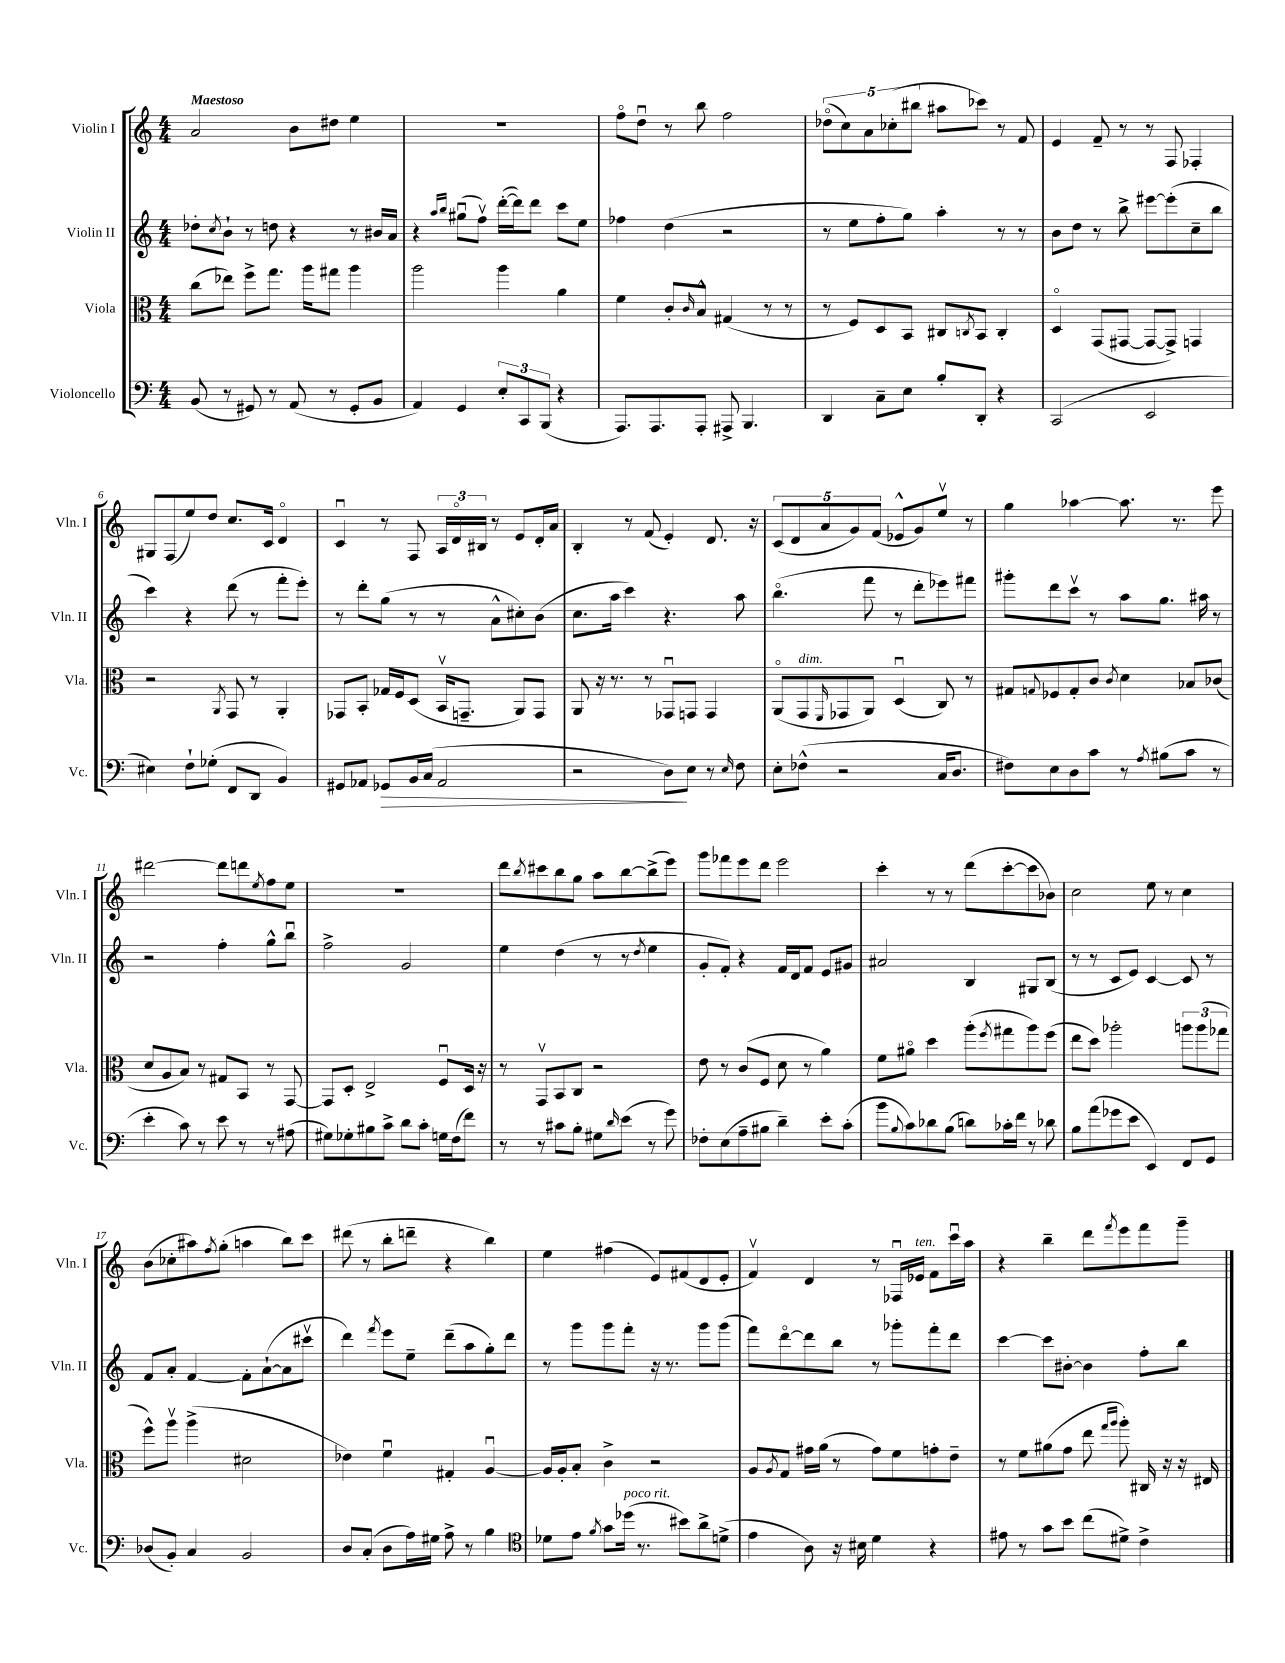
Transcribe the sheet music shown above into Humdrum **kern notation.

**kern	**kern	**kern	**kern
*staff4	*staff3	*staff2	*staff1
*clefF4	*clefC3	*clefG2	*clefG2
*k[]	*k[]	*k[]	*k[]
*M4/4	*M4/4	*M4/4	*M4/4
(8BB/	(8cc\L	8dd-'\L	2a/
.	.	8qcc/	.
8r	8ee-\J)	8b`\J	.
8GG#/)	8ff^\L	8r	.
8r	8.gg\J	8dd\	.
(8AA/	.	4r	8b\L
.	16aa\LK	.	.
8r	8gg#\J	.	8dd#\J
8GG#'/L	4aa\	8r	4ee\
8BB/J	.	16b#/LL	.
.	.	16a/JJ	.
=	=	=	=
4AA/)	2aa\	4r	1r
.	.	16qqaa/LL	.
.	.	16qqbb/JJ	.
4GG/	.	(8gg#u\L	.
.	.	8ffv\J)	.
12E'/L	4aa\	([16ddd'\LL	.
.	.	16ddd\]J)	.
12CC/	.	.	.
.	.	8ddd\J	.
(12BBB/J	.	.	.
4r	4a\	8ccc\L	.
.	.	8ee\J	.
=	=	=	=
8.AAA/L)	4f\	4ff-\	8ffo\L
.	.	.	8ddu\J
8.AAA/	.	.	.
.	8c'/L	(4dd\	8r
.	16qqc/	.	.
8AAA'/J	8B^^/J	.	8bb\
8AAA#^/	(4G#/	2r	2ff\
4.BBB/	.	.	.
.	8r	.	.
.	8r	.	.
=	=	=	=
4DD/	8r	8r	(10dd-o\L
.	.	.	10cc\)
.	8F/L)	8ee\L	.
.	.	.	10a\
8C~\L	8D/	8ff'\	.
.	.	.	(10cc-'\
8E\J	8BB/J	8gg\J)	.
.	.	.	10bb#\J
8B'/L	8C#/L	4aa'\	8aa#\L
.	8qC/	.	.
8DD'/J	8BB/J	.	8ccc-\J)
4r	4C'/	8r	8r
.	.	8r	8f/
=	=	=	=
(2CC/	4Do/	8b\L	4e/
.	.	8dd\J	.
.	(8GG/L	8r	8f~/
.	[8GG#/J	8bb^\	8r
2EE/	8GG#/_L	[8eee#\L	8r
.	8GG#^/]J)	(8eee#'\]	8F/
.	4GG/	8cc~\	4F-'/
.	.	8bb\J	.
=	=	=	=
4E#\)	2r	4ccc\)	8G#/L
.	.	.	(8F/
8F`\L	.	4r	8ee/)
(8G-'\J	.	.	8dd/J
.	8qAA/	.	.
8FF/L	8GG/	(8ddd\	8.cc/L
8DD/J	8r	8r	.
.	.	.	16c/Jk
4BB/)	4AA'/	8fff'\L	4do/
.	.	8eee'\J)	.
=	=	=	=
8GG#/L	8GG-/L	8r	4cu/
8AA-/J	8BB'/J	8ddd'\L	.
8GG-/L	16G-/LL	(8gg\J	8r
.	16F/J	.	.
16BB/L	(8D/J	8r	8F/
(16C/JJ	.	.	.
2AA-/	16BBv/LK	8r	24A/LL
.	.	.	24do/
.	8.GG~/J	.	.
.	.	.	24B#/JJ
.	.	8a^^\L	8r
.	8AA/L)	8cc#'\)	8e/L
.	8GG/J	(8b\J	16d'/L
.	.	.	16a/JJ
=	=	=	=
2r	8AA/	8.cc\L	4B'/
.	16r	.	.
.	8.r	16aa\Jk	.
.	.	4ccc\)	8r
.	8r	.	(8f/
8D\L)	8GG-u/L	4.r	4e'/)
8E\J	8GG/J	.	.
8r	4GG/	.	8.d/
16qqE/	.	.	.
8F\	.	8aa\	.
.	.	.	16r
=	=	=	=
8E'\L	(8AAo/L	(4.bbo\	(10c/L
.	.	.	10d/
(8F-^^\J	8GG/	.	.
.	.	.	10a/
.	16qqFF/	.	.
2r	8GG-/	.	.
.	.	.	10g/)
.	8AA/J)	8fff\	.
.	.	.	(10f/J
.	(4Du/	8r	8e-^^/L
.	.	8ddd'\L	8g/)
16C/LK	8C/)	8eee-\)	8eev/J
8.D/J	.	.	.
.	8r	8fff#\J	8r
=	=	=	=
8F#\L)	8G#/L	8ggg#'\L	4gg\
.	8qqG/	.	.
8E\	8F-/	8ddd\	.
8D\	8G'/	8cccv\J	[4aa-\
8c\J	8c/J	8r	.
.	8qc/	.	.
8r	4d\	8aa\L	8.aa-\]
8qA/	.	.	.
(8B#\L	.	8.gg\J	.
.	.	.	8.r
8c\J	8B-/L	.	.
.	.	16aa#\	.
8r	(8c-/J	8r	8eee\
=	=	=	=
4e'\	8d/L	2r	[2ddd#\
.	8A/	.	.
8c\)	8B/J)	.	.
8r	8r	.	.
8e\	8G#/L	4ff'\	8ddd#\]L
8r	8BB/J	.	8ddd\
.	.	.	8qee/
8r	8r	8gg^^\L	8ff\
(8A#\	[8GG/	8bbu\J	8ee\J
=	=	=	=
8G#\L)	8GG/]L	2ff^\	1r
8G-'\	8D'/J	.	.
8B#\	2E^/	.	.
8c^\J	.	.	.
8d\L	.	2g/	.
8c'\J	.	.	.
16G\LL	8Fu/L	.	.
(16F\J	.	.	.
8f\J)	16D/Jk	.	.
.	16r	.	.
=	=	=	=
8r	8r	4ee\	8ddd\L
.	.	.	8qbb/
8r	8GGv/L	.	8ccc#\
8c#\L	8BB/	(4dd\	8bb\
8B'\J	8C/J	.	8gg\J
8G#\L	2r	8r	8aa\L
16qqd/	.	.	.
(8e\J	.	8r	[8bb\
.	.	8qdd/	.
8r	.	4ee\	(8bb^\]
8g\)	.	.	8eee\J)
=	=	=	=
8F-'\L	8e\	8g'/L	8ggg\L
(8E\	8r	8f'/J)	8fff-\
8A~\	(8c/L	4r	8eee\
8B#\J	8F/J	.	8ddd\J
4d~\)	8d\	16f/LL	2eee\
.	.	16d/J	.
.	8r	8f/J	.
8e'\L	4a\)	8e/L	.
(8c'\J	.	8g#/J	.
=	=	=	=
8b\L	8f\L	2a#/	4ccc'\
8qqB/	.	.	.
8c\)	8a#o\J	.	.
8d-\	4dd\	.	8r
(8B\J	.	.	8r
8d\L)	(8aa'\L	4B/	(8ddd\L
.	8qff/	.	.
16c-'\L	8gg#\	.	[8ccc'\
16f\JJ	.	.	.
8r	8aa\)	8G#/L	8ccc\]
8d-\	(8ff\J	(8B/J	8b-\J)
=	=	=	=
8B\L	8ee\L	8r	2cc\
(8a\	8dd\J)	8r	.
8g-\	2aa-'\	8c/L	.
8e\J	.	8e/J)	.
4EE/)	.	[4c/	8ee\
.	.	.	8r
8FF/L	12aa\L	8c/]	4cc\
.	(12aa\	.	.
8GG/J	.	8r	.
.	12gg-\J	.	.
=	=	=	=
(8D-/L	8ff^^\L)	8f/L	(8b\L
8BB'/J)	8aav\J	8a'/J	8cc-'\
4C/	(4aa^\	[4f/	8aa#\)
.	.	.	8qff/
.	.	.	(8gg'\J
2BB/	2d#\	8f'\]L	4aa\
.	.	([8a`\	.
.	.	8a\]	8bb\L)
.	.	8ccc#v\J	8ccc\J
=	=	=	=
8D/L	4e-\)	4ddd\)	(8ddd#\
(8C'/J	.	.	8r
.	.	8qfff/	.
8D\L	4fu\	8eee\L	8bb'\L
16A\L)	.	8ee~\J	8ddd~\J
16G#\JJ	.	.	.
8A^\	4G#'/	(8ddd~\L	4r
8r	.	8aa\	.
4B\	[4Au/	8gg'\)	4bb\)
.	.	8ddd\J	.
=	=	=	=
*clefC4	*	*	*
8d-\L	16A/]LL	8r	4ee\
.	16A'/J	.	.
8e\J	8B'/J	8ggg\L	.
8qf/	.	.	.
8g\L	4c^\	8ggg\	(4ff#\
(16dd-\Jk	.	8fff'\J	.
8.r	.	.	.
.	2r	16r	8e/L)
.	.	8.r	.
8b#\L)	.	.	(8f#/
8a^\	.	8ggg\L	8d/
(8d^\J	.	(8ggg\J	8e'/J
=	=	=	=
4e\	8A/L	8fff\L)	4fv/)
.	8qA/	.	.
.	8G/J	[8dddo\	.
8A\)	16g#\LL	8ddd\]	4d/
.	(16a\JJ	.	.
16r	8r	8bb\J	.
16B#\	.	.	.
4d\	8g#\L)	8r	8r
.	8f\	8ggg-'\L	16F-u/LL
.	.	.	16e-/JJ
4r	8g'\	8fff'\	8f\L
.	8e~\J	8ddd\J	16cccu\L
.	.	.	16aa\JJ
=	=	=	=
8e#\	8r	[4ccc\	4r
8r	8f\L	.	.
8g\L	(8a#\	8ccc\]L	4bb~\
8b\J	8g\J	[8b#'\J	.
(8cc\L	8ee\	4b#\]	8ddd\L
.	16qqgg/LL	.	.
.	16qqaa/JJ	.	8qfff/
8d#^\J)	8aa'\)	.	8eee\
4c^\	16C#/	8ff'\L	8fff\
.	16r	.	.
.	16r	8bb\J	8ggg~\J
.	16E#/	.	.
==	==	==	==
*-	*-	*-	*-
